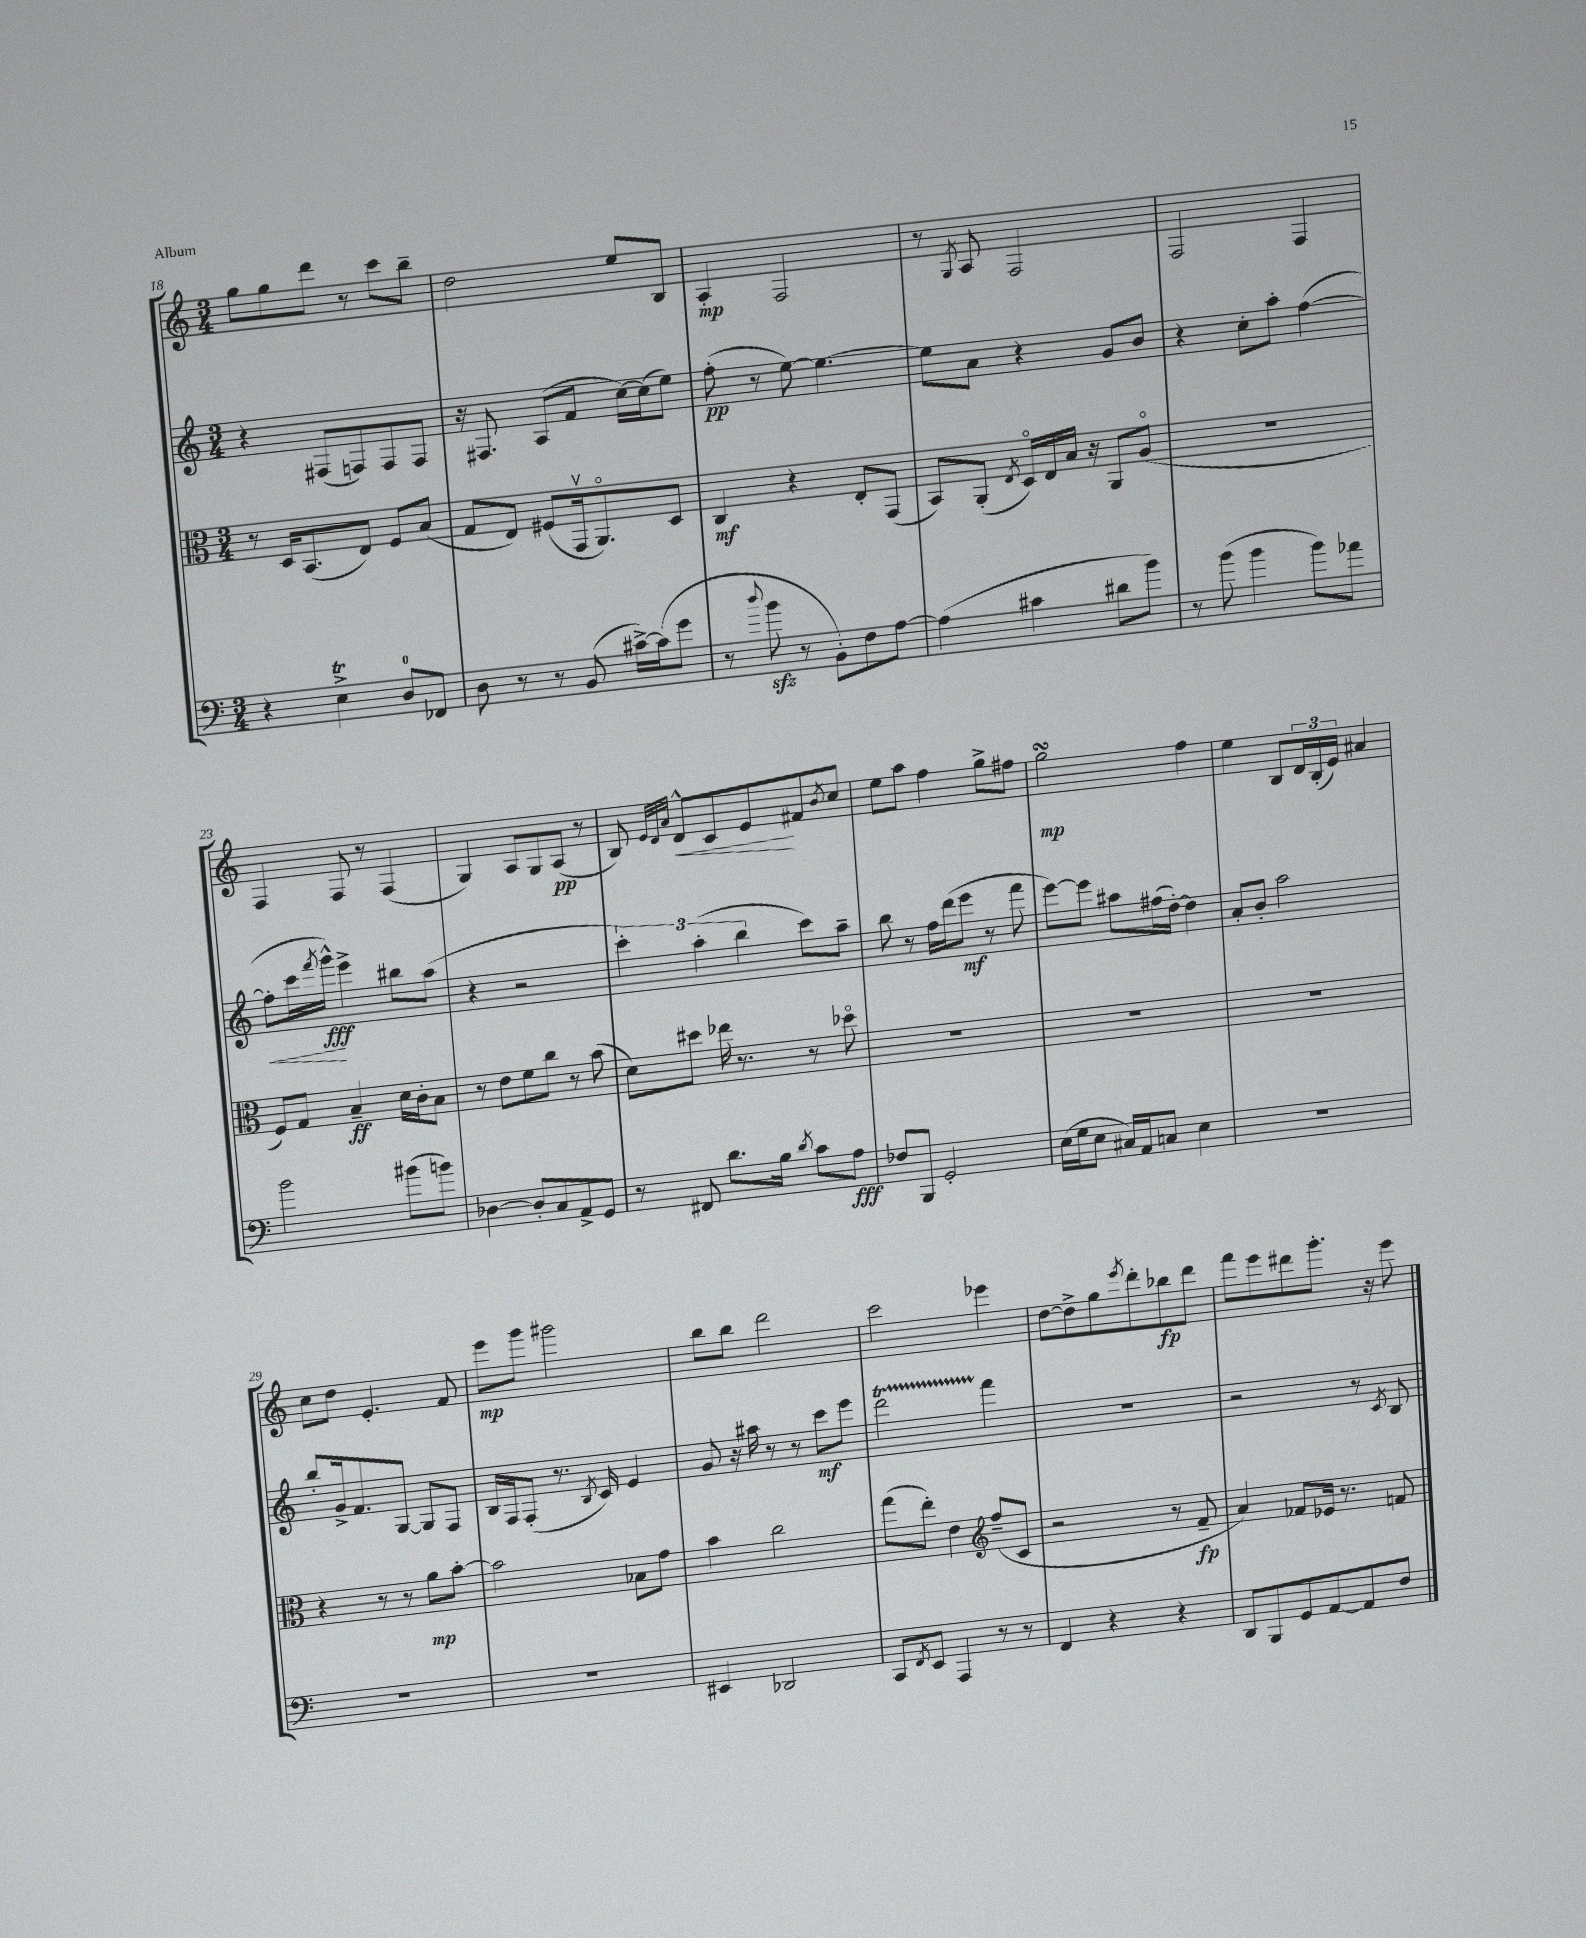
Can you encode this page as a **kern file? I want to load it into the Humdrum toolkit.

**kern	**kern	**kern	**kern
*staff4	*staff3	*staff2	*staff1
*clefF4	*clefC3	*clefG2	*clefG2
*k[]	*k[]	*k[]	*k[]
*M3/4	*M3/4	*M3/4	*M3/4
4r	8r	4r	8gg\L
.	16D/LK	.	8gg\
.	(8.BB/	.	.
4E^\	.	(8F#/L	8ddd\J
.	8E/J)	8F/)	8r
8D/L	8F/L	8F/	8ccc\L
8FF-/J	(8B/J	8F/J	8bb~\J
=	=	=	=
8D\	8G/L	16r	2dd\
.	.	8.F#/	.
8r	8E/J)	.	.
8r	(8F#/L	(8A/L	.
(8BB/	16GGv/k	8f/J	.
.	8.AAo/)	.	.
[16c#^\LL)	.	[16cc\LL)	8ee/L
(16c#\]J	.	(16cc\]J	.
8g\J	8D/J	8ee\J)	8B/J
=	=	=	=
8r	4C/	(8ff'\	4A'/
8qqdd/	.	.	.
8b\	.	8r	.
8r	4r	[8ee\)	2F/
8BB'\L)	.	4.ee\_	.
8F\	8E'/L	.	.
[8A\J	(8GG/J	.	.
=	=	=	=
(4A\]	8BB/L)	8ee\]L	8r
.	.	.	8qG/
.	(8AA'/J	8a\J	8A/
.	8qE/	.	.
4c#\	16Do/LL)	4r	2F/
.	16E/	.	.
.	16B/JJ	.	.
.	16r	.	.
8d#\L	8AA/L	8g/L	.
8b\J)	(8Ao/J	8b/J	.
=	=	=	=
8r	2.r	4r	2F/
(8b\	.	.	.
4b\	.	8cc'\L	.
.	.	8aa'\J	.
8b\L)	.	([4ff\	4F/
8a-\J	.	.	.
=	=	=	=
2b\	8F/L)	8ff'\]L	4F/
.	8G/J	16ccc\L	.
.	.	8qfff/	.
.	.	16ggg^^\JJ)	.
.	4B~/	4eee^\	8F/
.	.	.	8r
(8b#\L	16d\LL	8bb#\L	(4F/
.	16c'\J	.	.
8b\J)	8B\J	(8aa\J	.
=	=	=	=
[4D-\	8r	4r	4G/)
.	8e\L	.	.
8D-'/]L	8f\	2r	8A/L
8C/	8cc\J	.	8G/
8AA^/	8r	.	(8A/J
8GG/J	(8b\	.	8r
=	=	=	=
8r	8d\L)	6ccc'\)	8B/)
.	.	.	32qqe/LLL
.	.	.	32qqd/
.	.	.	32qqa/JJJ
8FF#/	8dd#\J	.	8d^^/L
.	.	(6aa'\	.
8.d\L	16ee-\	.	8c/
.	8.r	.	.
.	.	6bb\	.
.	.	.	8e/
16B\Jk	.	.	.
8qd/	.	.	.
8c\L	8r	8ccc\L)	8f#/
.	.	.	8qb/
8A\J	8dd-o\	8aa~\J	8cc/J
=	=	=	=
8F-/L	2.r	8bb\	8ee\L
8BBB/J	.	8r	8aa\J
2GG'/	.	16ff\LL	4ff\
.	.	(16ddd\J	.
.	.	8eee\J	.
.	.	8r	8gg^\L
.	.	8fff\	8ff#\J
=	=	=	=
(16E\LL	2.r	[8eee\L)	2gg\
16G\J	.	.	.
8E\J	.	8eee\]J	.
16C#/LL)	.	8aa#\L	.
16AA/J	.	.	.
8C/J	.	(16ff#\L	.
.	.	[16dd'\JJ)	.
4E\	.	4dd\]	4ff\
=	=	=	=
2.r	2.r	8a'/L	4ee\
.	.	8b'/J	.
.	.	2aa\	8B/L
.	.	.	24d/L
.	.	.	(24B'/
.	.	.	24e/JJ)
.	.	.	4a#/
=	=	=	=
2.r	4r	8bb'/L	8cc\L
.	.	16g^/k	8dd\J
.	.	8.f/	.
.	8r	.	4.e'/
.	8r	[8G/J	.
.	8a\L	8G/]L	.
.	[8b'\J	8F/J	8f/
=	=	=	=
2.r	2b\]	16B/LL	8eee\L
.	.	16F/J	.
.	.	(8F'/J	8ggg\J
.	.	8.r	2ggg#\
.	.	8qB/	.
.	.	16c/)	.
.	8B-\L	4e/	.
.	8g\J	.	.
=	=	=	=
4EE#/	4b\	8g/	8bb\L
.	.	16r	8bb\J
.	.	16aa#\	.
2DD-/	2cc\	8r	2ddd\
.	.	8r	.
.	.	8ccc\L	.
.	.	8eee\J	.
=	=	=	=
8CC/L	(8gg\L	2ddd\	2ccc\
8qFF/	.	.	.
8EE/J	8ee'\J)	.	.
4AAA/	4e\	.	.
*	*clefG2	*	*
8r	(8ff~/L	4fff\	4eee-\
8r	8c/J	.	.
=	=	=	=
4FF/	2r	2.r	[8dd\L
.	.	.	8dd^\]
4r	.	.	8gg\
.	.	.	8qeee/
.	.	.	8ddd'\
4r	8r	.	8bb-\
.	8f~/	.	8ddd\J
=	=	=	=
8DD/L	4a/)	2r	8fff\L
8BBB/	.	.	8eee\
8GG/	8f-/L	.	8ddd#\
[8AA/	16e-/Jk	.	8.ggg'\J
.	8.r	.	.
8AA/]	.	8r	.
.	.	.	16r
.	.	8qc/	.
8F/J	8f/	8B/	8eee\
==	==	==	==
*-	*-	*-	*-
